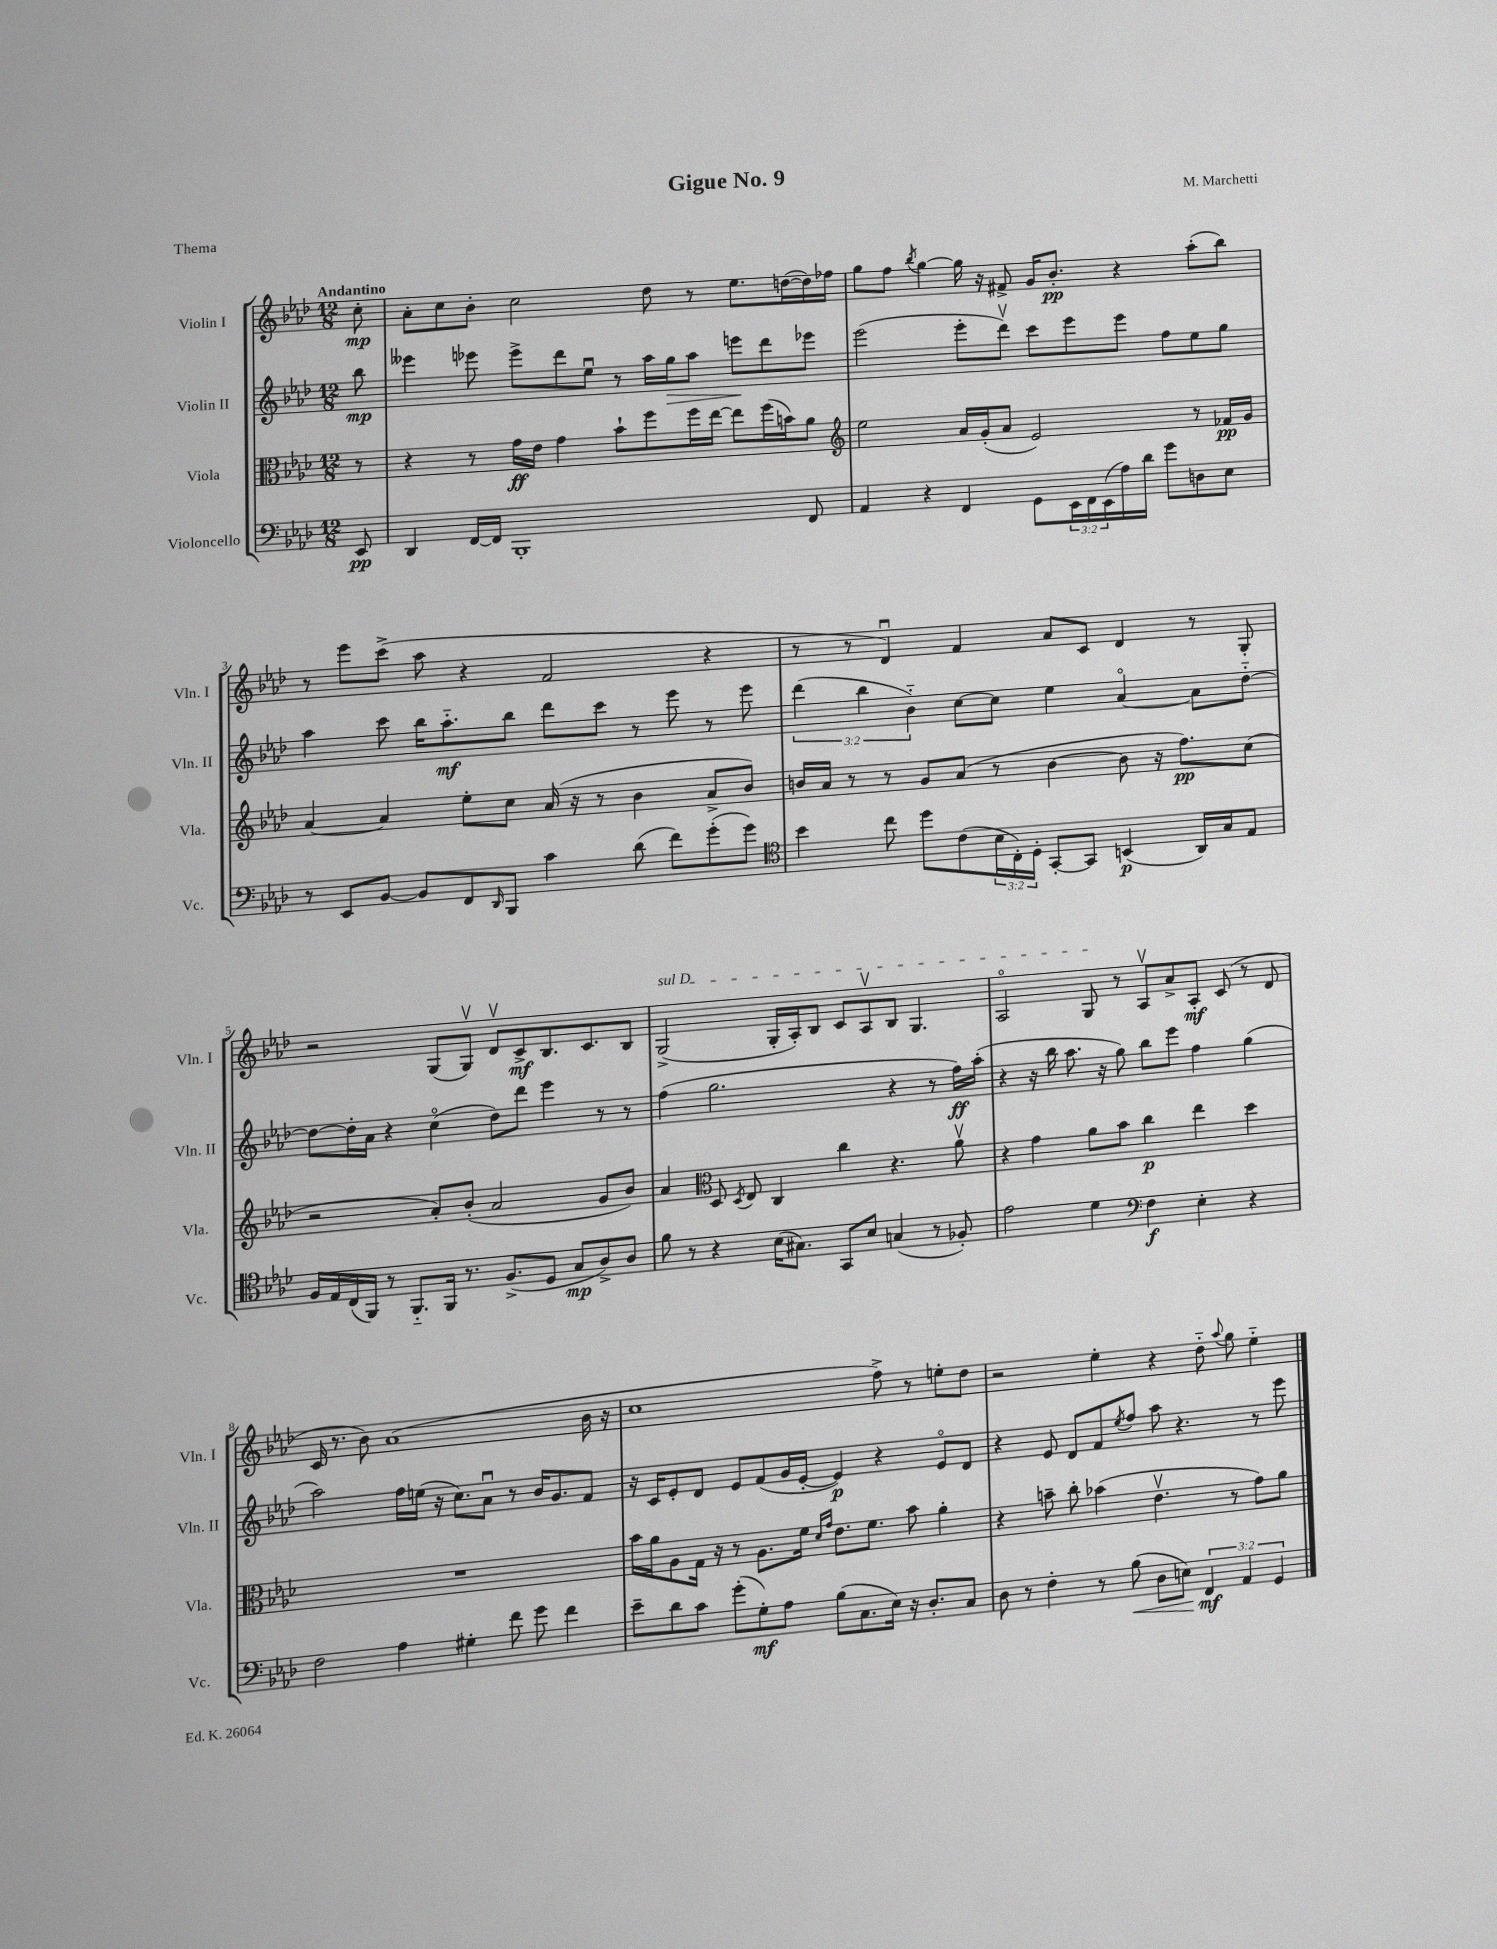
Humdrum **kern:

**kern	**kern	**kern	**kern
*staff4	*staff3	*staff2	*staff1
*clefF4	*clefC3	*clefG2	*clefG2
*k[b-e-a-d-]	*k[b-e-a-d-]	*k[b-e-a-d-]	*k[b-e-a-d-]
*M12/8	*M12/8	*M12/8	*M12/8
8EE-	8r	8bb-	8cc'
=	=	=	=
4DD-	4r	4eee--	8a-'
.	.	.	8cc
[16FF	8r	8eee-	8b-'
16FF]	.	.	.
1BBB-'	16g	8eee-^	2cc
.	16e-	.	.
.	4g	8ddd-	.
.	.	8ee-u	.
.	8b-`	8r	.
.	8ff	16aa-	8dd-
.	.	16gg	.
.	16ff	8aa-	8r
.	[16ee-	.	.
.	8ee-]	8eee	8.ee-
.	(16ff	8ddd-	.
.	16b)	.	([16dd
8FF	8a-	8eee-	16dd])
.	.	.	16ff-
=	=	=	=
*	*clefG2	*	*
4AA-	2ee-	(2eee-	8gg
.	.	.	8ff
.	.	.	8qbb-
4r	.	.	[4gg
4FF	16a-	8eee-'	16gg]
.	(16g'	.	16r
.	8a-	8ddd-v)	8f#^
8GG	2e-)	8ccc	16g
.	.	.	8.b-'
24EE-	.	8eee-	.
24FF	.	.	.
(24EE-	.	.	.
16A-)	.	8eee-	4r
16d-	.	.	.
8g	.	8ff	.
8D	8r	8ee-	(8aa-'
8E-	16f-	8gg	8bb-)
.	16g	.	.
=	=	=	=
8r	[4a-	4aa-	8r
8EE-	.	.	8eee-
[8BB-	4a-]	8ccc	(8ccc^
8BB-]	.	16bb-	8aa-
.	.	8.aa-'~	.
8FF	8ee-'	.	4r
16qqDD-	.	.	.
8BBB-	8cc	8bb-	.
4c	(16a-	8ddd-	2f
.	16r	.	.
.	8r	8ccc	.
(8d-	4b-	8r	.
8f)	.	8eee-	.
(8g'	8a-^	8r	4r
8g)	8b-)	8eee-	.
=	=	=	=
*clefC4	*	*	*
4b-	16b	(6ddd-	8r
.	16a-	.	.
.	8r	.	8r
.	.	6bb-	.
8cc	8r	.	4d-u)
.	.	6b-'~)	.
8dd-	8g	.	.
(8c	(8a-	[8cc	4f
24B-	8r	8cc]	.
24C')	.	.	.
24D-'	.	.	.
[8GG'	[4b	4ee-	8a-
8GG]	.	.	8c
(4BB	8b]	[4a-o	4d-
.	16r	.	.
.	8.ff)	.	.
16AA-)	.	8a-]	8r
16G	.	.	.
8E-	(8cc	[8dd-'~	8G'
=	=	=	=
16F	2r	8dd-_	2r
16E-	.	.	.
(16C	.	16dd-']	.
16FF)	.	16a-	.
8r	.	4r	.
8.FF'~	.	.	.
.	8a-')	(4cco	(8G
16FF	.	.	.
8.r	(8b-'	.	8Gv)
.	2a-	8dd-)	8d-v
(8.F^	.	.	.
.	.	8ddd-	8c^
8D-	.	4eee-	8.B-
8G	.	.	.
.	.	.	8.c
8A-^)	8g	8r	.
8A-	8b-)	8r	8B-
=	=	=	=
8f	4a-	(4ff	(2G^
8r	.	.	.
*	*clefC3	*	*
4r	8D-	2.gg	.
.	8qD-	.	.
.	8E-	.	.
(16B-	4C	.	16G'
8.G#)	.	.	16A-')
.	.	.	8B-
8GG	4cc	.	8c
8B-	.	.	8A-v
(4G	4.r	4r	8B-
.	.	.	4.G
8r	.	8r	.
8F-')	8a-v	16ff)	.
.	.	(16aa-'	.
=	=	=	=
2e-	4r	4r	2A-o
.	4g	16r	.
.	.	16bb-	.
.	.	8.aa-	.
4d-	8a-	.	8G
.	.	16r	.
.	8b-	8gg)	8r
*clefF4	*	*	*
4F	4cc	8bb-	8A-v
.	.	8eee-	8a-^
4E-'	4ee-	4ff	8A-'
.	.	.	(8c
4r	4dd-	(4gg	8r
.	.	.	8d-
=	=	=	=
2F	1.r	2aa-)	16c
.	.	.	8.r
.	.	.	8b-)
.	.	.	(1a-
4A-	.	16ff	.
.	.	(16ee	.
.	.	16r	.
.	.	8.cc)	.
4G#'	.	.	.
.	.	8a-u	.
8f	.	8r	.
8g	.	16b-	.
.	.	8.g	.
4f	.	.	.
.	.	8f	16b-
.	.	.	16r
=	=	=	=
8e-~	16b-	16r	1cc
.	16a-	16c	.
8d-	8A-	8e-'	.
8c	16G	8d-	.
.	16r	.	.
(8g'	8r	8e-	.
8G')	8.A-	(8f	.
8A-	.	16g	.
.	16f	[16e-'	.
.	16qqd-	.	.
.	16qqg	.	.
(8B-	8.e-	4e-])	.
8.C	.	.	.
.	8.f	.	.
.	.	4r	8ff^)
16E-)	.	.	.
16r	8b-	.	8r
8.D-'	.	.	.
.	4a-'	8e-o	8ee'
8C	.	8d-	8dd-
=	=	=	=
8D-	4r	4r	2r
8r	.	.	.
4F'	8b~	8e-	.
.	8cc'	8d-	.
8r	(4b-	8f	4ee-'
.	.	8qee-	.
(8B-	.	8ff	.
8D-	4.e-v	8aa-	4r
8E)	.	4.r	.
6FF	.	.	8dd-'~
.	.	.	8qqaa-
.	8r	.	8gg
6AA-	.	.	.
.	8g)	8r	4ee-'~
6GG	.	.	.
.	8a-	8eee-	.
==	==	==	==
*-	*-	*-	*-
